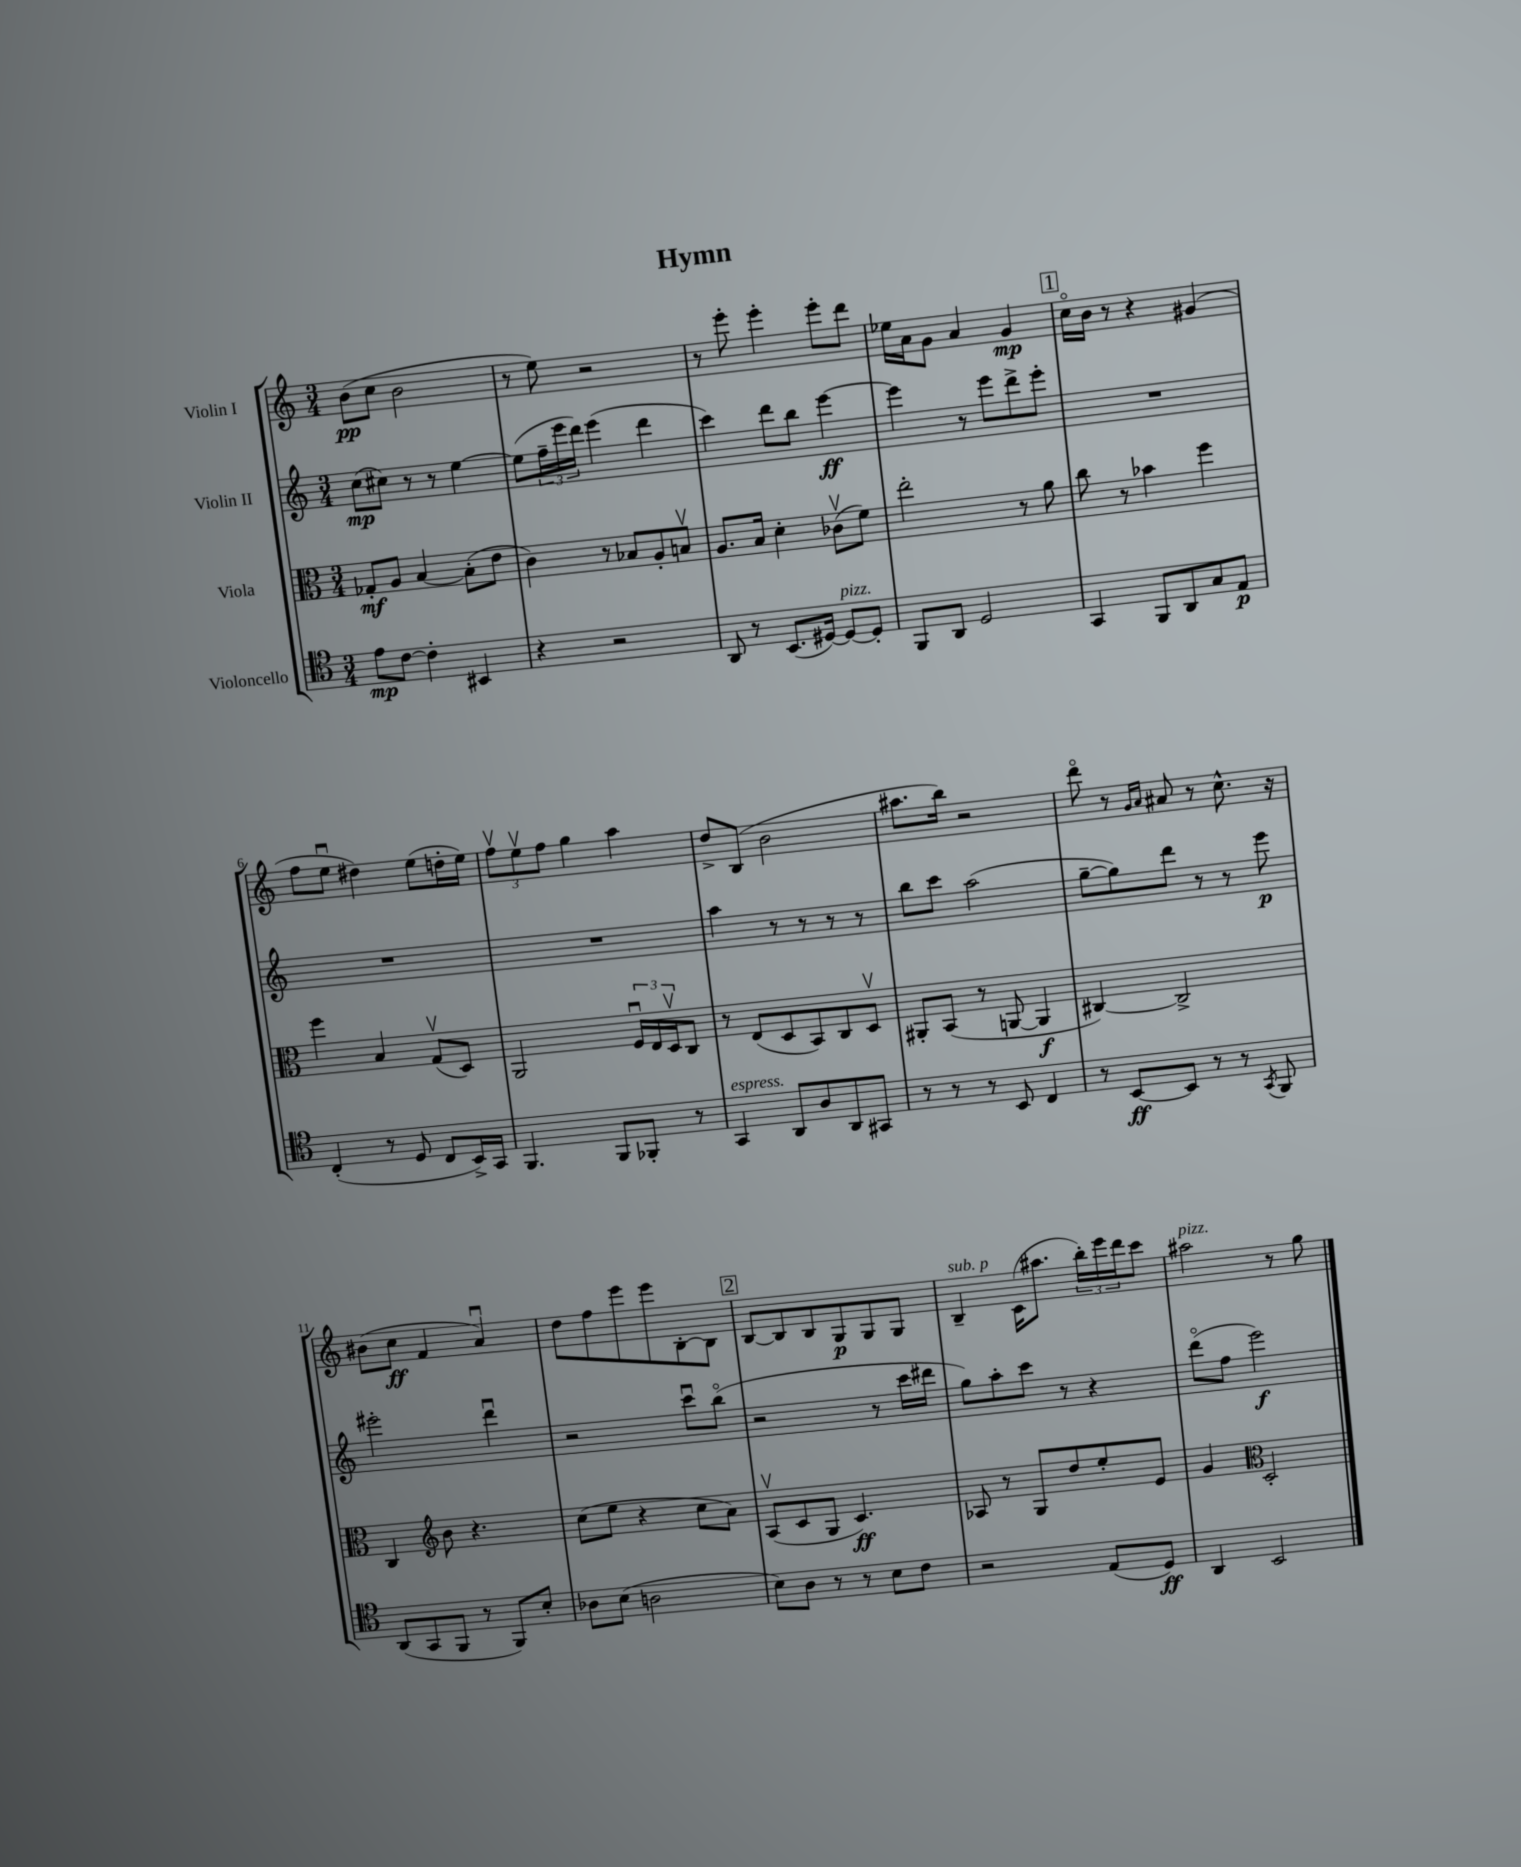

**kern	**kern	**kern	**kern
*staff4	*staff3	*staff2	*staff1
*clefC4	*clefC3	*clefG2	*clefG2
*k[]	*k[]	*k[]	*k[]
*M3/4	*M3/4	*M3/4	*M3/4
8e	8G-'	(8cc	(8b
[8c	8A	8cc#)	8cc
4c']	[4B	8r	2b
.	.	8r	.
4BB#	(8B']	[4ee	.
.	8e	.	.
=	=	=	=
4r	4c)	(8ee]	8r
.	.	24ff~	8ee)
.	.	24eee	.
.	.	24ddd)	.
2r	8r	(4eee	2r
.	8B-	.	.
.	8A'	4ddd	.
.	8Bv	.	.
=	=	=	=
8AA	8.A	4ccc)	8r
8r	.	.	8eee'
.	16B	.	.
(8.BB	4d'	8ddd	4eee'
.	.	8bb	.
[16D#)	.	.	.
8D#_	(8c-v	[4eee	8eee'
8D#']	8f)	.	8ddd
=	=	=	=
8FF	2ee'	4eee]	16ee-
.	.	.	16a
8AA	.	.	8g
2D	.	8r	4a
.	.	8eee	.
.	8r	8ddd^	4g
.	8a	8eee'	.
=	=	=	=
4GG	8cc	2.r	16cco
.	.	.	16b
.	8r	.	8r
8FF	4b-	.	4r
8AA	.	.	.
8G	4ff	.	(4g#
8E	.	.	.
=	=	=	=
(4C'	4ff	2.r	8ff
.	.	.	8eeu
8r	4B	.	4dd#)
8D	.	.	.
8C	(8Gv	.	(8ee
16BB^)	8D)	.	16dd'
16GG	.	.	16ee)
=	=	=	=
4.FF	2AA	2.r	12ffv
.	.	.	12eev
.	.	.	12ff
.	.	.	4gg
8FF	.	.	.
8FF-'	24Fu	.	4aa
.	24E	.	.
.	24Dv	.	.
8r	8C	.	.
=	=	=	=
4GG	8r	4aa	8dd^
.	(8E	.	(8B
8AA	8D	8r	2b
8A	8BB)	8r	.
8AA	8C	8r	.
8GG#	8Dv	8r	.
=	=	=	=
8r	8AA#'	8bb	8.aa#
8r	(8BB	8ccc	.
.	.	.	16bb)
8r	8r	(2aa	2r
8BB	[8AA	.	.
4C	4AA]	.	.
=	=	=	=
8r	[4C#)	[8gg~	8dddo
[8BB	.	8gg])	8r
.	.	.	16qqg
.	.	.	16qqa
8BB]	2C#^]	8ddd	8a#
8r	.	8r	8r
8r	.	8r	8.cc^^
8qGG	.	.	.
8FF	.	8eee	.
.	.	.	16r
=	=	=	=
(8AA	4C	2eee#'	(8b#
8GG	.	.	8cc
*	*clefG2	*	*
8FF	8b	.	4f
8r	4.r	.	.
8FF)	.	4dddu	4au)
8B'	.	.	.
=	=	=	=
8A-	(8cc	2r	8dd
(8B	8ee	.	8ff
2A	4r	.	8eee
.	.	.	8eee
.	8cc	8cccu	[8B'
.	8a)	(8bbo	8B]
=	=	=	=
8B)	(8Av	2r	[8B
8A	8c	.	8B]
8r	8G	.	8B
8r	4.c)	.	8G
8B	.	8r	8G
8c	.	16ccc	8G
.	.	16ddd#	.
=	=	=	=
2r	8A-	8gg)	4B~
.	8r	8aa'	.
.	8G	8ccc	(16c
.	.	.	8.aa#
.	8dd	8r	.
(8E	8ee'	4r	24bb')
.	.	.	24eee
.	.	.	24ddd
8D)	8e	.	8ccc
=	=	=	=
4AA	4g	(8dddo	2aa#
.	.	8ff	.
*	*clefC3	*	*
2BB	2D'	2eee)	.
.	.	.	8r
.	.	.	8gg
==	==	==	==
*-	*-	*-	*-
